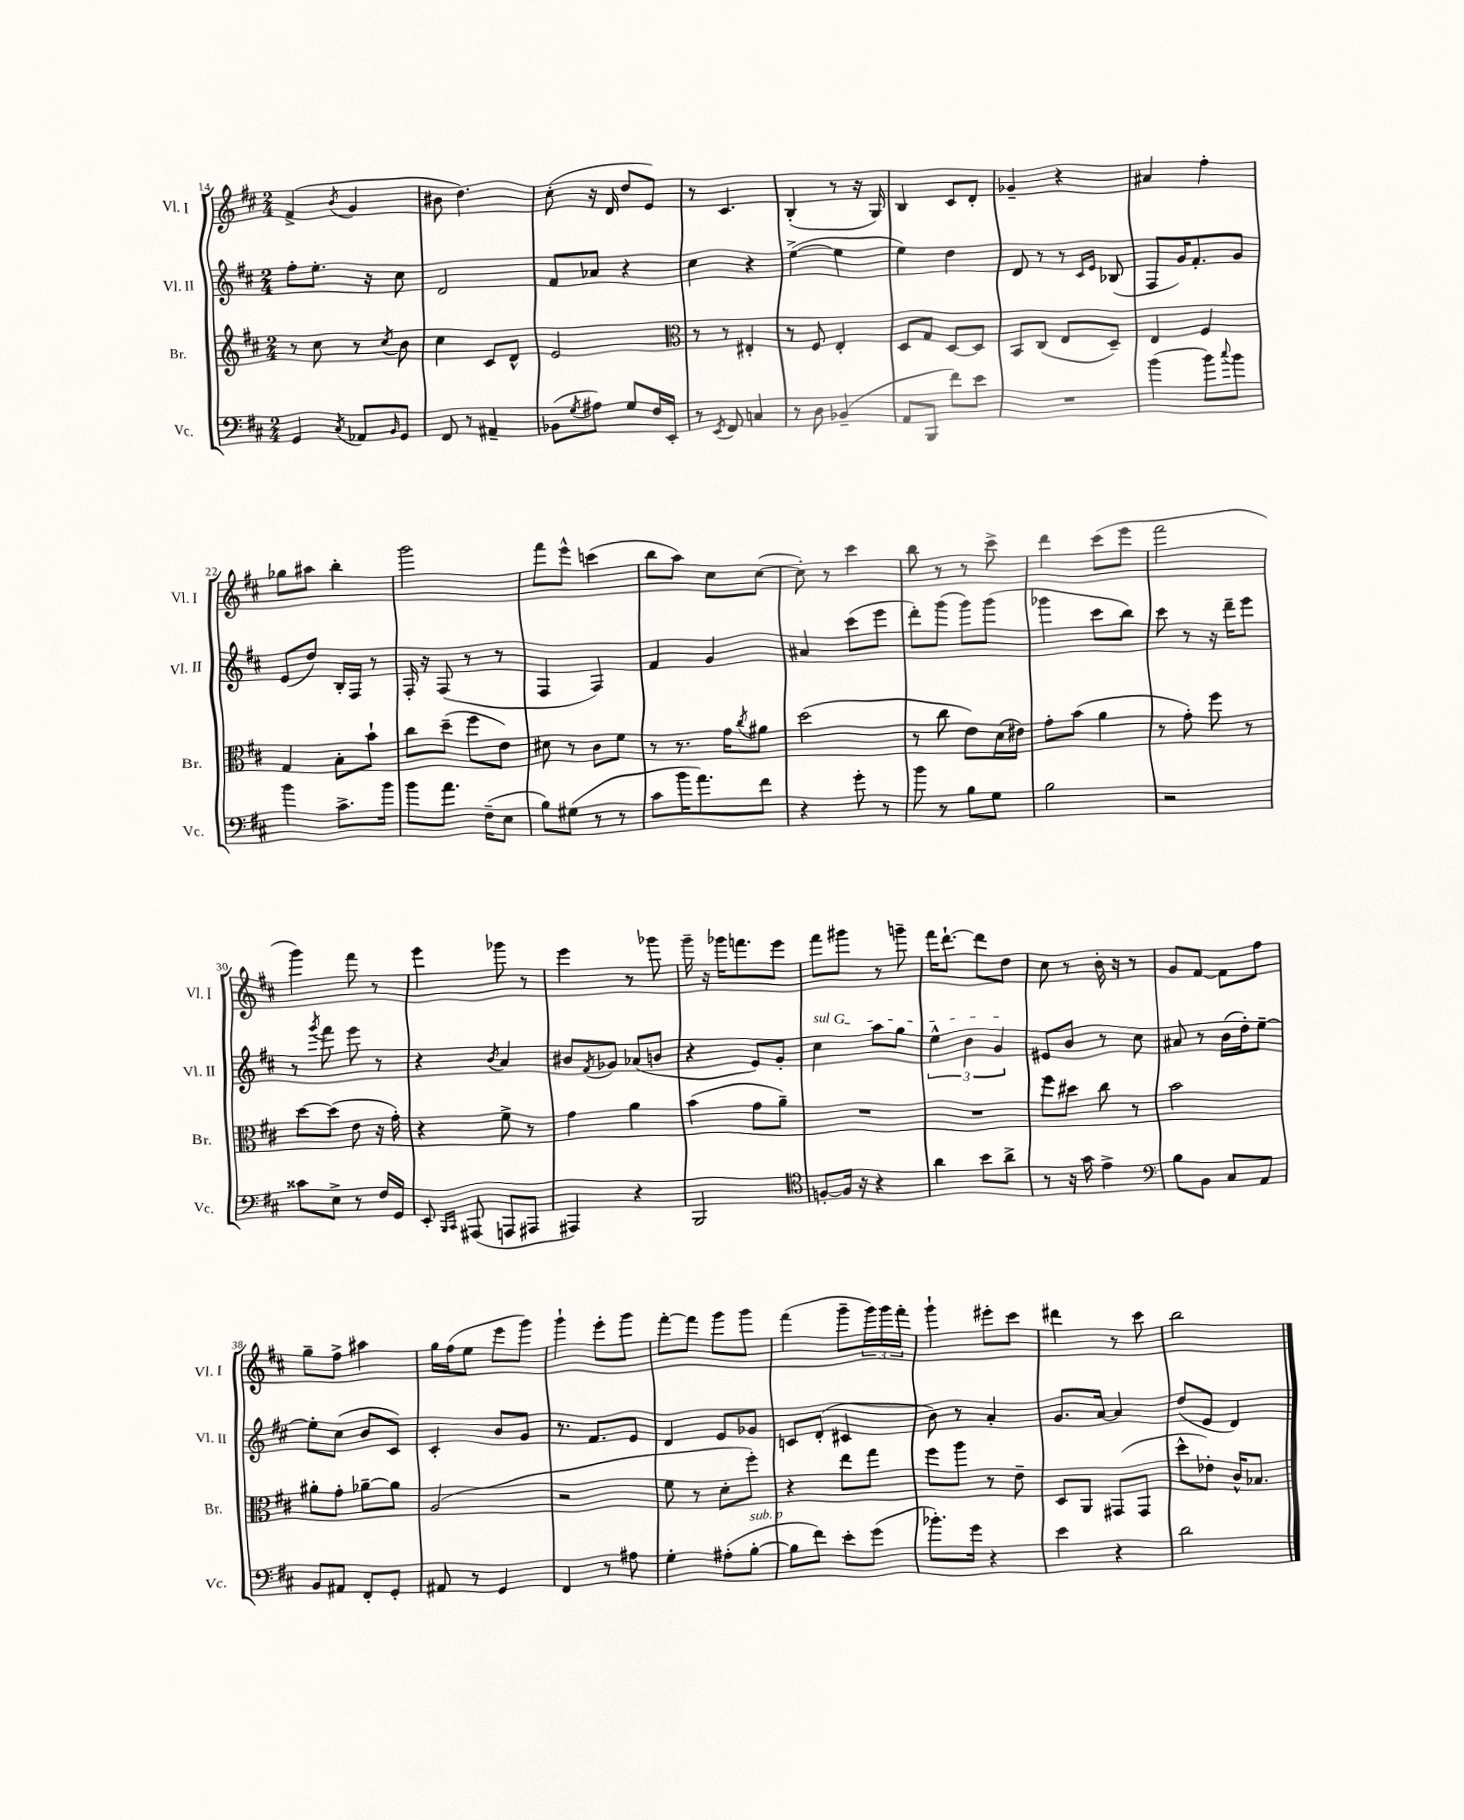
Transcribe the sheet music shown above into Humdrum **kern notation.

**kern	**kern	**kern	**kern
*staff4	*staff3	*staff2	*staff1
*clefF4	*clefG2	*clefG2	*clefG2
*k[f#c#]	*k[f#c#]	*k[f#c#]	*k[f#c#]
*M2/4	*M2/4	*M2/4	*M2/4
4GG/	8r	8ff#'\L	(4f#^/
.	8cc#\	8.ee'\J	.
8qC#/	.	.	8qb/
8AA-/L	8r	.	4g/
.	.	16r	.
16qqBB/	8qcc#/	.	.
8GG/J	8b\	8cc#\	.
=	=	=	=
8FF#/	4cc#\	2d/	8b#\
8r	.	.	4.dd\)
4AA#~/	8c#/L	.	.
.	8d^^/J	.	.
=	=	=	=
(8BB-\L	2e/	8f#/L	(8cc#'\
8qG/	.	.	.
8A#\J)	.	8a-/J	16r
.	.	.	16d/
8G/L	.	4r	8dd/L
16F#/L	.	.	8e/J)
16EE'/JJ	.	.	.
=	=	=	=
*	*clefC3	*	*
8r	8r	4cc#\	8r
8qEE/	.	.	.
8FF#/	8r	.	4.c#/
4C/	4E#'/	4r	.
=	=	=	=
8r	8r	([4ee^\	(4B'/
8D\	8F#/	.	.
(4BB-~/	4E'/	4ee\]	8r
.	.	.	16r
.	.	.	16G/)
=	=	=	=
8AA/L	8D/L	4ee\)	4B/
8BBB/J	8G/J	.	.
8f#\L)	[8D/L	4dd\	8c#/L
8e\J	8D/]J	.	8d'/J
=	=	=	=
2r	8BB/L	8d/	4g-~/
.	(8C#/J	8r	.
.	8E/L	8r	4r
.	.	16qqc#/LL	.
.	.	16qqe/JJ	.
.	8D~/J)	(8B-/	.
=	=	=	=
(4b\	4E/	8F#/L	4a#/
.	.	16g/K)	.
.	.	8.f#'/	.
8b\L)	4F#/	.	4ff#'\
8qqcc#/	.	.	.
8b\J	.	8g/J	.
=	=	=	=
4b\	4G/	(8e/L	8gg-\L
.	.	8dd/J)	8aa#\J
8.c#^\L	8B'\L	16B'/LL	4bb'\
.	.	16F#/JJ	.
.	8b`\J	8r	.
16b\Jk	.	.	.
=	=	=	=
8b\L	8cc#\L	16F#'/	2ggg\
.	.	16r	.
8.a\J	(8dd~\J	(8F#/	.
.	8ff#\L	8r	.
(16F#~\LK	.	.	.
8E\J	8e\J)	8r	.
=	=	=	=
8B\L)	8d#\	4F#/	8fff#\L
(8G#\J	8r	.	8eee^^\J
8r	8c#\L	4F#/)	(4ccc\
8r	8f#\J	.	.
=	=	=	=
8c#\L	8r	4f#/	8bb\L
16b\K	8.r	.	8aa\J)
8.a\)	.	.	.
.	.	4g/	8cc#\L
.	16g\LK	.	.
.	8qcc#/	.	.
8f#\J	8a#\J	.	([8cc#\J
=	=	=	=
4r	(2dd\	4a#/	8cc#'\])
.	.	.	8r
8g'\	.	(8ccc#\L	4ccc#\
8r	.	8eee\J	.
=	=	=	=
8b\	8r	8ddd'\L)	8bb\
8r	8cc#\	(8ggg\J	8r
8B\L	8e\L)	8ggg\L)	8r
8G\J	(16d\L	(8ggg\J	8ccc#^\
.	16e#\JJ)	.	.
=	=	=	=
2B\	8g'\L	4ggg-\	4ddd\
.	(8b\J	.	.
.	4a\	8ccc#\L	(8ccc#\L
.	.	8bb\J)	8eee\J
=	=	=	=
2r	8r	8ccc#\	2fff#\
.	8g'\)	8r	.
.	8ff#\	16r	.
.	.	16ddd~\LK	.
.	8r	8eee\J	.
=	=	=	=
8c##\L	[8dd\L	8r	4ggg\)
.	.	8qggg/	.
8E^\J	(8dd\]J	8fff#\	.
8r	8e\	8eee\	8fff#\
16F#/LL	16r	8r	8r
16GG/JJ	16g'\)	.	.
=	=	=	=
8EE'/	4r	4r	4eee\
16qqBBB/LL	.	.	.
16qqCC#/JJ	.	.	.
(8AAA#/	.	.	.
.	.	8qb/	.
8AAA/L	8f#^\	4a/	8ggg-\
8AAA#/J	8r	.	8r
=	=	=	=
4AAA#/)	4g\	8b#/L	4eee\
.	.	8qf#/	.
.	.	8g-/J	.
4r	4a\	(8a-/L	8r
.	.	8b/J	8ggg-\
=	=	=	=
2BBB/	(4b\	4r	16ggg~\
.	.	.	16r
.	.	.	16ggg-\LK
.	.	.	8.fff\
.	8g\L	8e/L)	.
.	8a~\J)	8g'/J	8eee\J
=	=	=	=
*clefC4	*	*	*
[8F'/L	2r	4cc#\	8fff#\L
16F/]Jk	.	.	8ggg#\J
16r	.	.	.
4r	.	8aa\L	8r
.	.	8gg\J	8ggg~\
=	=	=	=
4a\	2r	6ee^^\	16fff#\LK
.	.	.	[8.ddd`\J
.	.	6b\	.
8b\L	.	.	8ddd\]L
.	.	6g/	.
8a^\J	.	.	8dd\J
=	=	=	=
8r	8ff#\L	8e#/L	8cc#\
16r	8dd#\J	8b/J	8r
16g\	.	.	.
4e^\	8cc#\	8r	16b'\
.	.	.	16r
.	8r	8cc#\	8r
=	=	=	=
*clefF4	*	*	*
8B\L	2b\	8a#/	8g/L
8BB\J	.	8r	[8f#/J
8C#/L	.	(16b\LL	8f#\]L
.	.	16dd'\J)	.
8AA/J	.	[8ee~\J	8ff#\J
=	=	=	=
8BB/L	8a#'\L	8ee'\]L	8gg~\L
8AA#/J	8g'\J	(8cc#\J	8ff#^\J
8FF#'/L	[8a-~\L	8b/L	4aa#\
8GG'/J	8a-\]J	8c#/J)	.
=	=	=	=
8AA#/	(2A/	4c#'/	16gg\LL
.	.	.	(16ff#\J
8r	.	.	8ee\J
4GG/	.	8b/L	8eee\L
.	.	8g/J	8ggg\J)
=	=	=	=
4FF#/	2r	8.r	4ggg`\
.	.	8.f#/L	.
8r	.	.	8eee'\L
8A#\	.	8e/J	8ggg\J
=	=	=	=
4G'\	8f#\	4d/	[8fff#'\L
.	8r	.	8fff#\]J
(8A#'\L	8d'\L	8e/L	8ggg\L
[8B'\J	8ff#'\J)	8g-/J	8ggg\J
=	=	=	=
8B\]L	4r	8c/L	(4fff#\
8f#\J)	.	(8d'/J	.
8e'\L	8ee\L	4c#/	8ggg~\L
(8g\J	8gg\J	.	24ggg\L)
.	.	.	24ggg\
.	.	.	24fff#'\JJ
=	=	=	=
8.b-'\L)	8ff#\L	8b\)	4ggg`\
.	8aa\J	8r	.
16g\Jk	.	.	.
4r	8r	4a'/	8eee#'\L
.	8e~\	.	8ccc#\J
=	=	=	=
4e\	8D/L	8.g/L	4ddd#\
.	8AA/J	.	.
.	.	[16a/Jk	.
4r	(8GG#/L	4a/]	8r
.	8GG#/J	.	8ccc#\
=	=	=	=
2d\	8dd^^\L	(8dd/L	2bb\
.	8e-'\J)	8e/J	.
.	16c#^^/LK	4d/)	.
.	8.B-/J	.	.
==	==	==	==
*-	*-	*-	*-
